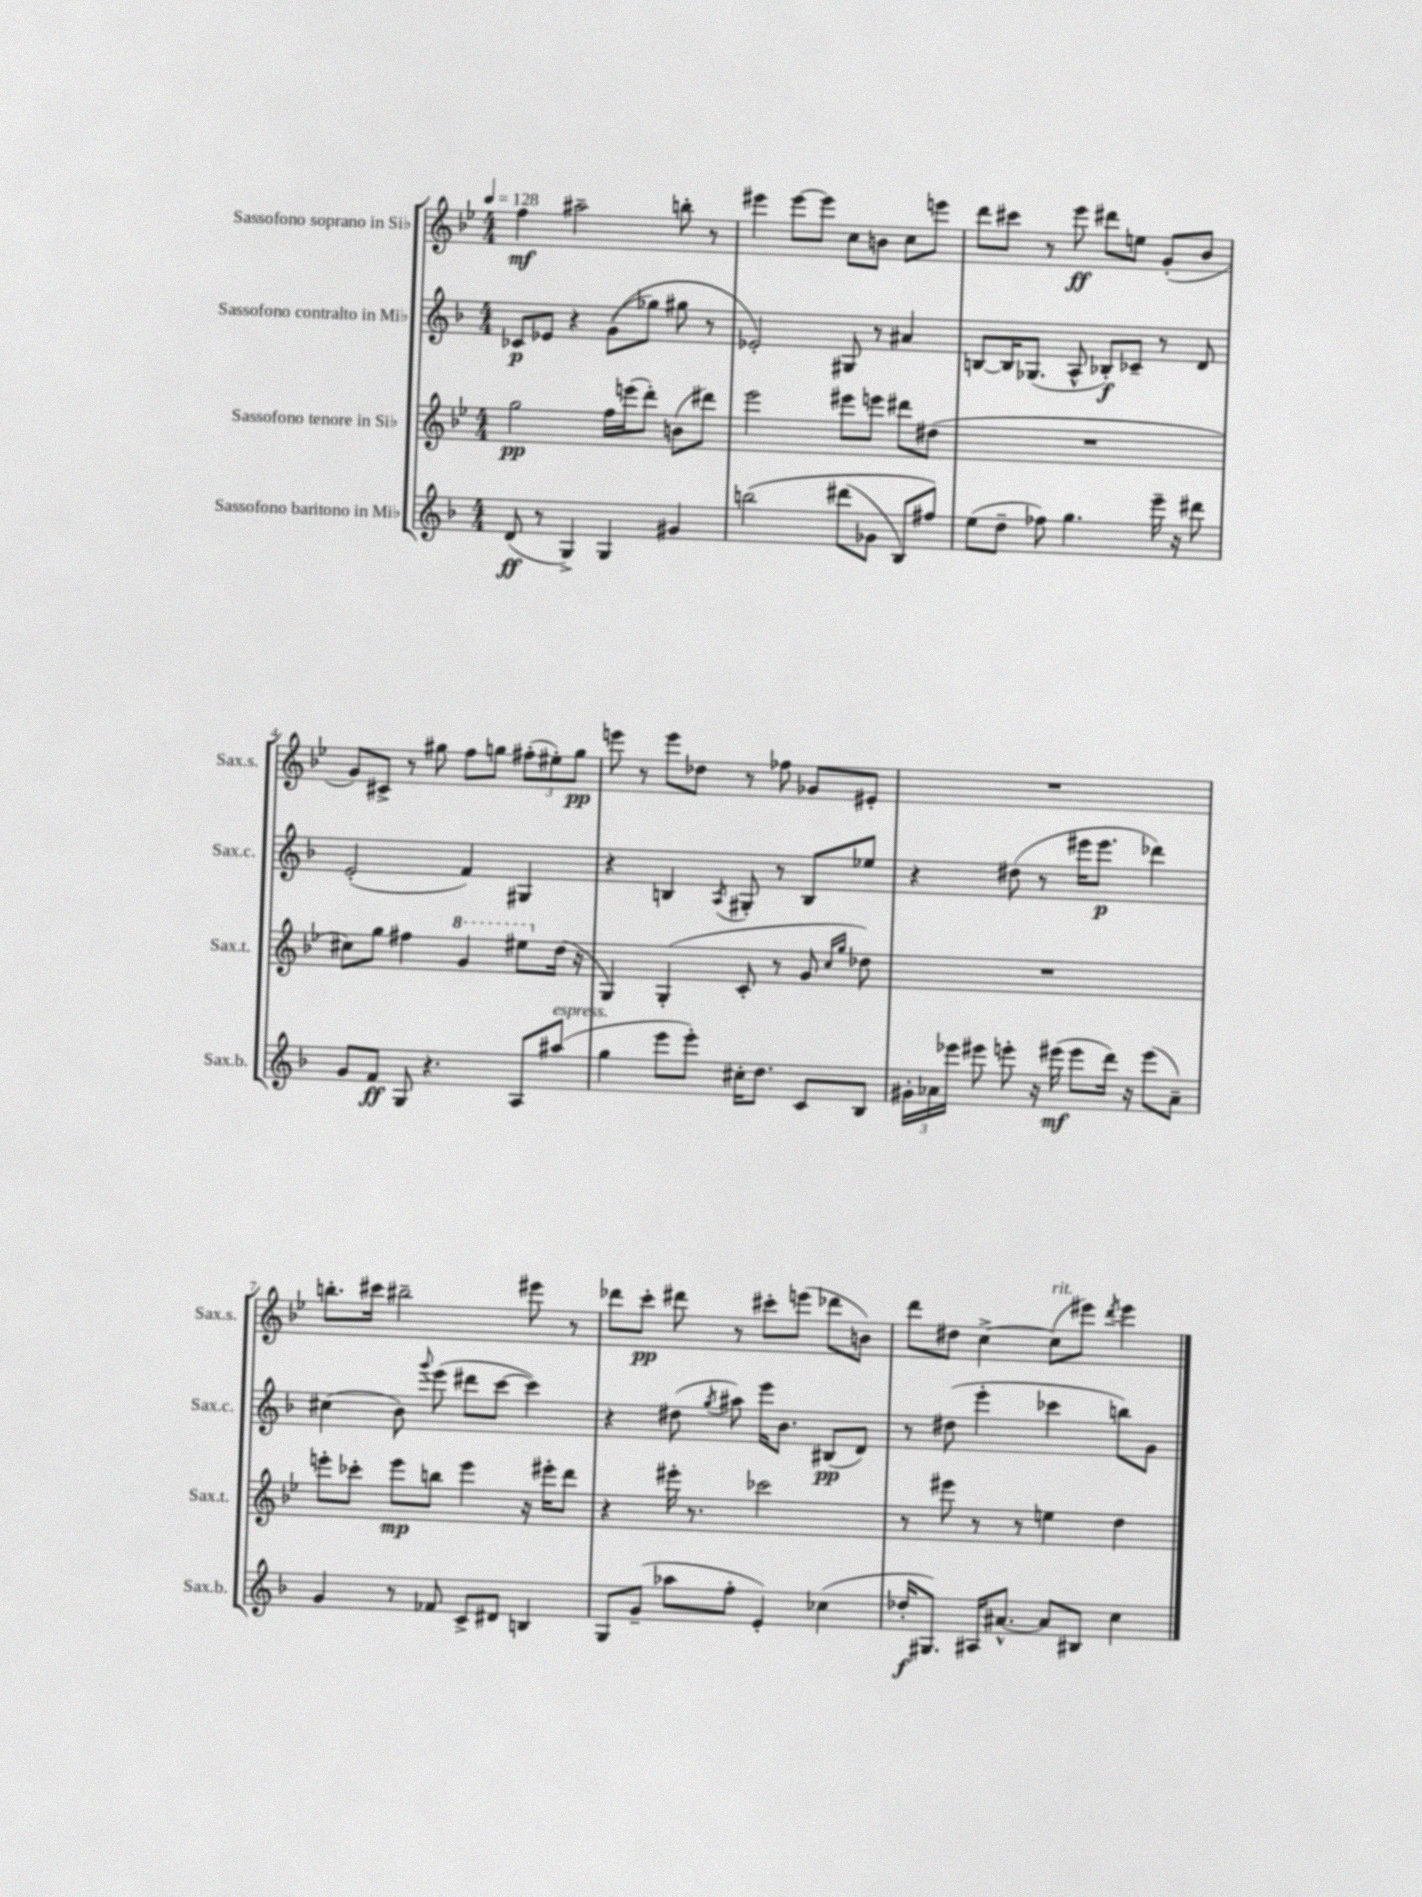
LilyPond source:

<<
\new StaffGroup <<
\new Staff = "s0" \with { instrumentName = "Sassofono soprano in Sib" shortInstrumentName = "Sax.s." } {
    \clef treble \key bes \major \numericTimeSignature \time 4/4 \tempo 4 = 128
    \autoBeamOff f''4\mf ais''2-- b''8-. r8 |
    eis'''4 eis'''8[~ eis'''8] c''8[ b'8] c''8[ e'''8] |
    d'''8[ cis'''8] r8 ees'''8\ff dis'''8[ e''8] g'8[-.( bes'8] |
    g'8[) cis'8]-> r8 gis''8 f''8[ g''8] \tuplet 3/2 { fis''8[-.( eis''8-.) g''8]\pp } |
    e'''8 r8 e'''8[ des''8] r8 fes''8 ges'8[ eis'8]-. |
    R1 |
    b''8.[-. cis'''16] bis''2-- eis'''8 r8 |
    des'''8[ c'''8]-.\pp dis'''8 r8 cis'''8[-. e'''8]( des'''8[ b'8]) |
    d'''8[ dis''8] c''4~-> c''8[^\markup { \italic "rit." }( eis'''8]) \acciaccatura { d'''8 } eis'''4 \bar "|." |
}
\new Staff = "s1" \with { instrumentName = "Sassofono contralto in Mib" shortInstrumentName = "Sax.c." } {
    \clef treble \key f \major \numericTimeSignature \time 4/4
    \autoBeamOff ces'8[\p ees'8] r4 g'8[(\( ges''8]) gis''8 r8 |
    ees'2-.\) gis8 r8 ais'4 |
    b8[~ b16 ges8.]( a8-^ bes8[-.\f) ces'8]-- r8 d'8 |
    e'2-.( f'4) gis4 |
    r4 b4 \acciaccatura { a8 } gis8-. r8 b8[ ees''8] |
    r4 dis''8( r8 eis'''16[ eis'''8.]\p des'''4) |
    cis''4( bes'8) \appoggiatura { g'''8 } e'''8( dis'''8[ c'''8]~ c'''4) |
    r4 dis''8( \acciaccatura { g''8 } ais''8) e'''16[ bes'8.] bis8[\pp( d'8]) |
    r8 dis''8( e'''4-. ces'''4 b''8[) g'8] \bar "|." |
}
\new Staff = "s2" \with { instrumentName = "Sassofono tenore in Sib" shortInstrumentName = "Sax.t." } {
    \clef treble \key bes \major \numericTimeSignature \time 4/4
    \autoBeamOff g''2\pp f''16[ e'''16( d'''8]-.) b'8[( dis'''8]) |
    ees'''2 eis'''8[ e'''8] dis'''8[ dis''8]( |
    R1 |
    cis''8[) g''8] fis''4 \ottava #1 g''4 eis'''8[ \ottava #0 d''16]( r16 |
    g4) g4-.( c'8-. r8 g'8 \grace { c''16[ g''16] } des''8) |
    R1 |
    e'''8[-. ces'''8]-. e'''8[\mp b''8] e'''4 r16 eis'''16[-. d'''8] |
    r4 eis'''16-. r8. ces'''2 |
    r8 eis'''8 r8 r8 e''4 d''4 \bar "|." |
}
\new Staff = "s3" \with { instrumentName = "Sassofono baritono in Mib" shortInstrumentName = "Sax.b." } {
    \clef treble \key f \major \numericTimeSignature \time 4/4
    \autoBeamOff d'8\ff( r8 g4->) g4 gis'4 |
    b''2\( dis'''8[( ges'8] bes8[) fis''8]\) |
    e''8[( d''8]-- fes''8) g''4. e'''16-- r16 dis'''8 |
    g'8[ f'8]\ff g8 r4. a8[ ais''8]^\markup { \italic "espress." }( |
    g''4 e'''8[ e'''8]-.) cis''16[-. d''8.] c'8[ bes8] |
    \tuplet 3/2 { gis'16[-. aes'16 ees'''16] } eis'''8 e'''8-. r16 eis'''16\mf( eis'''8[ d'''16]) r16 eis'''8[( aes'8]--) |
    g'4 r8 fes'8 c'8[-> dis'8] b4 |
    g8[ g'8]--( aes''8[ f''8]-. e'4-.) ces''4( |
    des''16[-.\f gis8.]) ais16[ ais'8.]~-^ ais'8[ bis8] c''4 \bar "|." |
}
>>
>>
